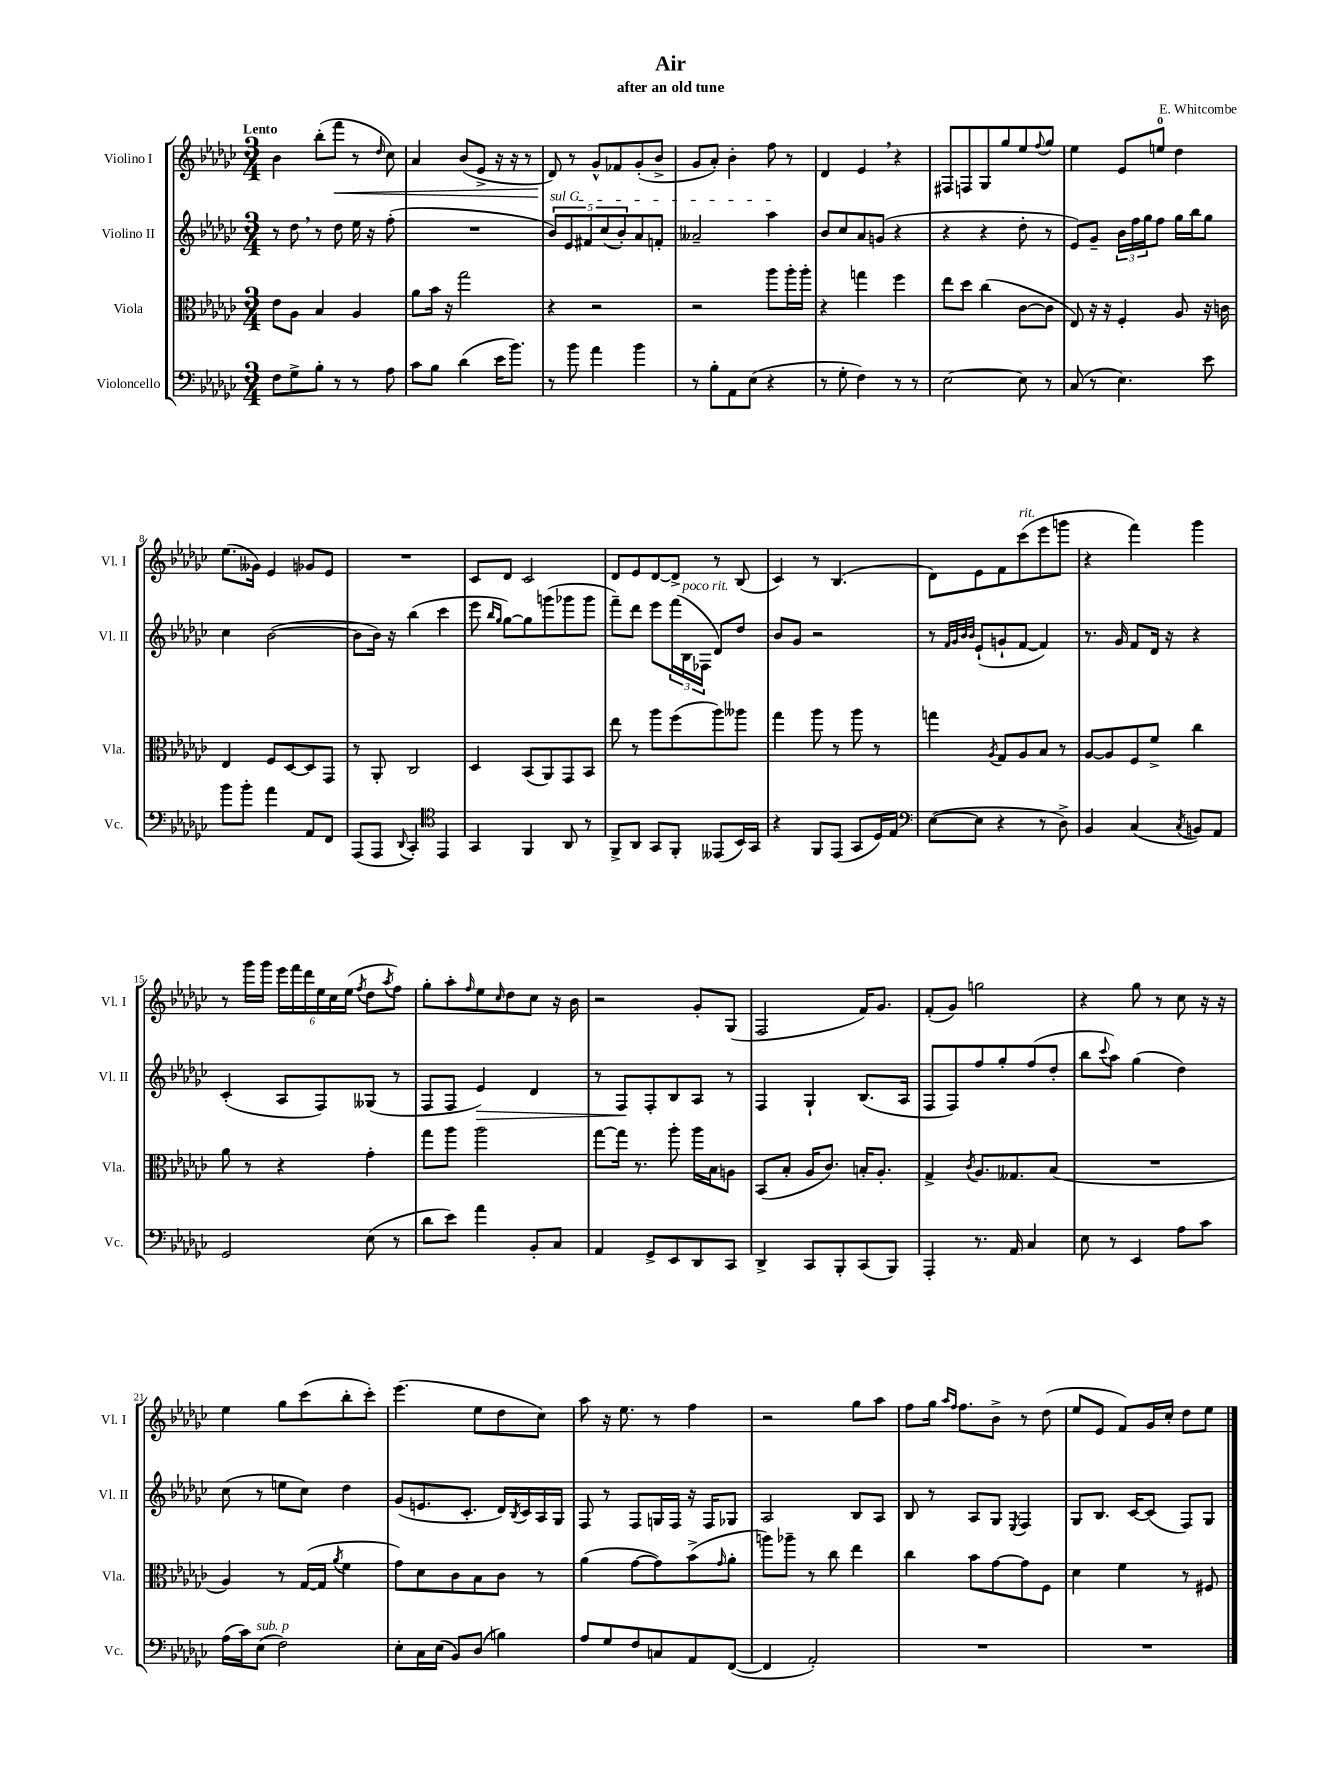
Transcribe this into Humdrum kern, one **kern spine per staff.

**kern	**kern	**kern	**kern
*staff4	*staff3	*staff2	*staff1
*clefF4	*clefC3	*clefG2	*clefG2
*k[b-e-a-d-g-c-]	*k[b-e-a-d-g-c-]	*k[b-e-a-d-g-c-]	*k[b-e-a-d-g-c-]
*M3/4	*M3/4	*M3/4	*M3/4
8F	8e-	8r	4b-
8G-^	8A-	8dd-	.
8B-'	4B-	8r	(8bb-'
8r	.	8dd-	8fff
8r	4A-	16ee-	8r
.	.	16r	.
.	.	.	16qqdd-
8A-	.	(8ff'	8cc-)
=	=	=	=
8c-	8a-	2.r	4a-
8B-	16b-	.	.
.	16r	.	.
(4d-	2gg-	.	(8b-
.	.	.	8e-^
16e-	.	.	16r
8.b-)	.	.	16r
.	.	.	8r
=	=	=	=
8r	4r	10b-)	8d-)
.	.	10e-	.
8b-	.	.	8r
.	.	10f#	.
4a-	2r	.	8g-^^
.	.	(10cc-	.
.	.	.	8f-
.	.	10b-')	.
4b-	.	8a-	(8g-'
.	.	8f'	8b-^
=	=	=	=
8r	2r	2a--~	8g-
8B-'	.	.	8a-')
8AA-	.	.	4b-'
(8E-	.	.	.
4r	8aa-	4aa-	8ff
.	16aa-'	.	8r
.	16aa-'	.	.
=	=	=	=
8r	4r	8b-	4d-
8G-'	.	8cc-	.
4F)	4gg	8a-	4e-
.	.	(8g	.
8r	4ff	4r	4r
8r	.	.	.
=	=	=	=
[2E-	8ee-	4r	8F#
.	8dd-	.	8F
.	(4cc-	4r	8G-
.	.	.	8gg-
8E-]	[8c-	8dd-'	8ee-
.	.	.	8qqff
8r	8c-]	8r	8gg-
=	=	=	=
(8C-	8E-)	8e-)	4ee-
8r	16r	8g-~	.
.	16r	.	.
4.E-)	4F'	24b-	8e-
.	.	24ff	.
.	.	24gg-	.
.	.	8ff	8ee
.	8A-	16gg-	4dd-
.	.	16bb-	.
8e-	16r	8gg-	.
.	16c	.	.
=	=	=	=
8b-	4E-	4cc-	(8.ee-
8b-'	.	.	.
.	.	.	16g--)
4a-	8F	([2b-	4e-
.	[8D-	.	.
8AA-	8D-]	.	8g-
8FF	8GG-	.	8e-
=	=	=	=
(8AAA-	8r	8b-]	2.r
8AAA-	8AA-'	16b-)	.
.	.	16r	.
8qqDD-	.	.	.
4CC-')	2C-	(4bb-	.
*clefC4	*	*	*
4EE-	.	4ccc-	.
=	=	=	=
4GG-	4D-	8eee-	8c-
.	.	16qqbb-	.
.	.	16qqgg-	.
.	.	[8gg-)	8d-
4FF	(8BB-	8gg-]	2c-
.	8AA-)	(8ggg	.
8AA-	8GG-	8ggg-	.
8r	8BB-	8ggg-	.
=	=	=	=
8FF^	8ee-	8fff~)	8d-
8AA-	8r	8ddd-	8e-
8GG-	8aa-	8eee-	[8d-
8FF'	(8ff	(24fff	8d-^]
.	.	24B-	.
.	.	24F-	.
(8EE--	8aa-)	8d-)	8r
16BB-)	8aa--	8dd-	(8B-
16GG-	.	.	.
=	=	=	=
4r	4gg-	8b-	4c-)
.	.	8g-	.
8FF	8aa-	2r	8r
(8EE-	8r	.	(4.B-
8GG-	8aa-	.	.
16D-)	8r	.	.
16E-	.	.	.
=	=	=	=
*clefF4	*	*	*
([8E-	4gg	8r	8d-)
.	.	32qqf	.
.	.	32qqg-	.
.	.	32qqb-	.
.	.	32qqb-	.
8E-]	.	(8e-`	8e-
.	8qA-	.	.
4r	8G-	8g`	8f
.	8A-	[8f	(8ccc-
8r	8B-	4f])	8eee-
8D-^)	8r	.	8ggg
=	=	=	=
4BB-	[8A-	8.r	4r
.	8A-]	.	.
.	.	16g-	.
(4C-	8F	8f	4fff)
.	8f^	16d-	.
.	.	16r	.
8qC-	.	.	.
8BB)	4cc-	4r	4ggg-
8AA-	.	.	.
=	=	=	=
2GG-	8a-	(4c-'	8r
.	8r	.	16ggg-
.	.	.	16ggg-
.	4r	8A-	24eee-
.	.	.	24fff
.	.	.	24ddd-
.	.	8F)	24ee-
.	.	.	24cc-
.	.	.	(24ee-
.	.	.	8qff
(8E-	4g-'	(8G--	8dd-
.	.	.	8qaa-
8r	.	8r	8ff)
=	=	=	=
8d-	8gg-	8F	8gg-'
8e-)	8aa-	8F	8aa-'
.	.	.	16qqff
4a-	2aa-	4e-)	8ee-
.	.	.	16qqcc-
.	.	.	8dd-
8BB-'	.	4d-	8cc-
8C-	.	.	16r
.	.	.	16b-
=	=	=	=
4AA-	[8gg-	8r	2r
.	16gg-]	8F	.
.	8.r	.	.
8GG-^	.	8F'	.
8EE-	8aa-'	8B-	.
8DD-	16aa-	8A-	8g-'
.	16B-	.	.
8CC-	8A	8r	(8G-
=	=	=	=
4DD-^	(8BB-	4F	2F
.	8B-'	.	.
8CC-	16A-	4G-`	.
.	8.c-)	.	.
8BBB-'	.	.	.
(8CC-	16B'	(8.B-	16f)
.	8.A-'	.	8.g-
8BBB-)	.	.	.
.	.	16A-	.
=	=	=	=
4AAA-'	4G-^	8F	(8f'
.	.	8F)	8g-)
.	8qc-	.	.
8.r	8.A-	8ff	2gg
.	.	8gg-'	.
16AA-	8.G--	.	.
4C-	.	(8ff	.
.	(8B-	8dd-'	.
=	=	=	=
8E-	2.r	8bb-	4r
.	.	8qqccc-	.
8r	.	8aa-)	.
4EE-	.	(4gg-	8gg-
.	.	.	8r
8A-	.	4dd-)	8cc-
8c-	.	.	16r
.	.	.	16r
=	=	=	=
(16A-	4A-)	(8cc-	4ee-
16c-)	.	.	.
(8E-	.	8r	.
2F)	8r	8ee	8gg-
.	([16G-	8cc-)	(8ccc-
.	16G-]	.	.
.	8qa-	.	.
.	4f	4dd-	8bb-'
.	.	.	8ccc-')
=	=	=	=
8E-'	8g-)	(8g-	(4.eee-
16C-	8d-	8.e	.
(16E-	.	.	.
8BB-)	8c-	.	.
.	.	8.c-'	.
(8D-	8B-	.	8ee-
4B)	8c-	16d-)	8dd-
.	.	8qB-	.
.	.	16c-	.
.	8r	16A-	8cc-)
.	.	16G-	.
=	=	=	=
8A-	(4a-	8F	8aa-
8G-	.	8r	16r
.	.	.	8.ee-
8F	[8g-	8F	.
8C	8g-])	16G	8r
.	.	16F	.
8AA-	(8b-^	16r	4ff
.	.	16F	.
.	16qqg-	.	.
([8FF	8a-'	8G-	.
=	=	=	=
4FF]	8aa)	2A-	2r
.	8aa-~	.	.
2AA-')	8r	.	.
.	8cc-	.	.
.	4ee-	8B-	8gg-
.	.	8A-	8aa-
=	=	=	=
2.r	4cc-	8B-	8ff
.	.	8r	16gg-
.	.	.	16qqaa-
.	.	.	16qqff
.	.	.	8.ff
.	8b-	8A-	.
.	[8g-	8G-	8b-^
.	.	8qE-	.
.	8g-]	4F	8r
.	8F	.	(8dd-
=	=	=	=
2.r	4d-	8G-	8ee-
.	.	8.B-	8e-
.	4f	.	8f)
.	.	[16c-	.
.	.	(8c-]	16g-
.	.	.	16cc-'
.	8r	8F)	8dd-
.	8F#	8G-	8ee-
==	==	==	==
*-	*-	*-	*-
